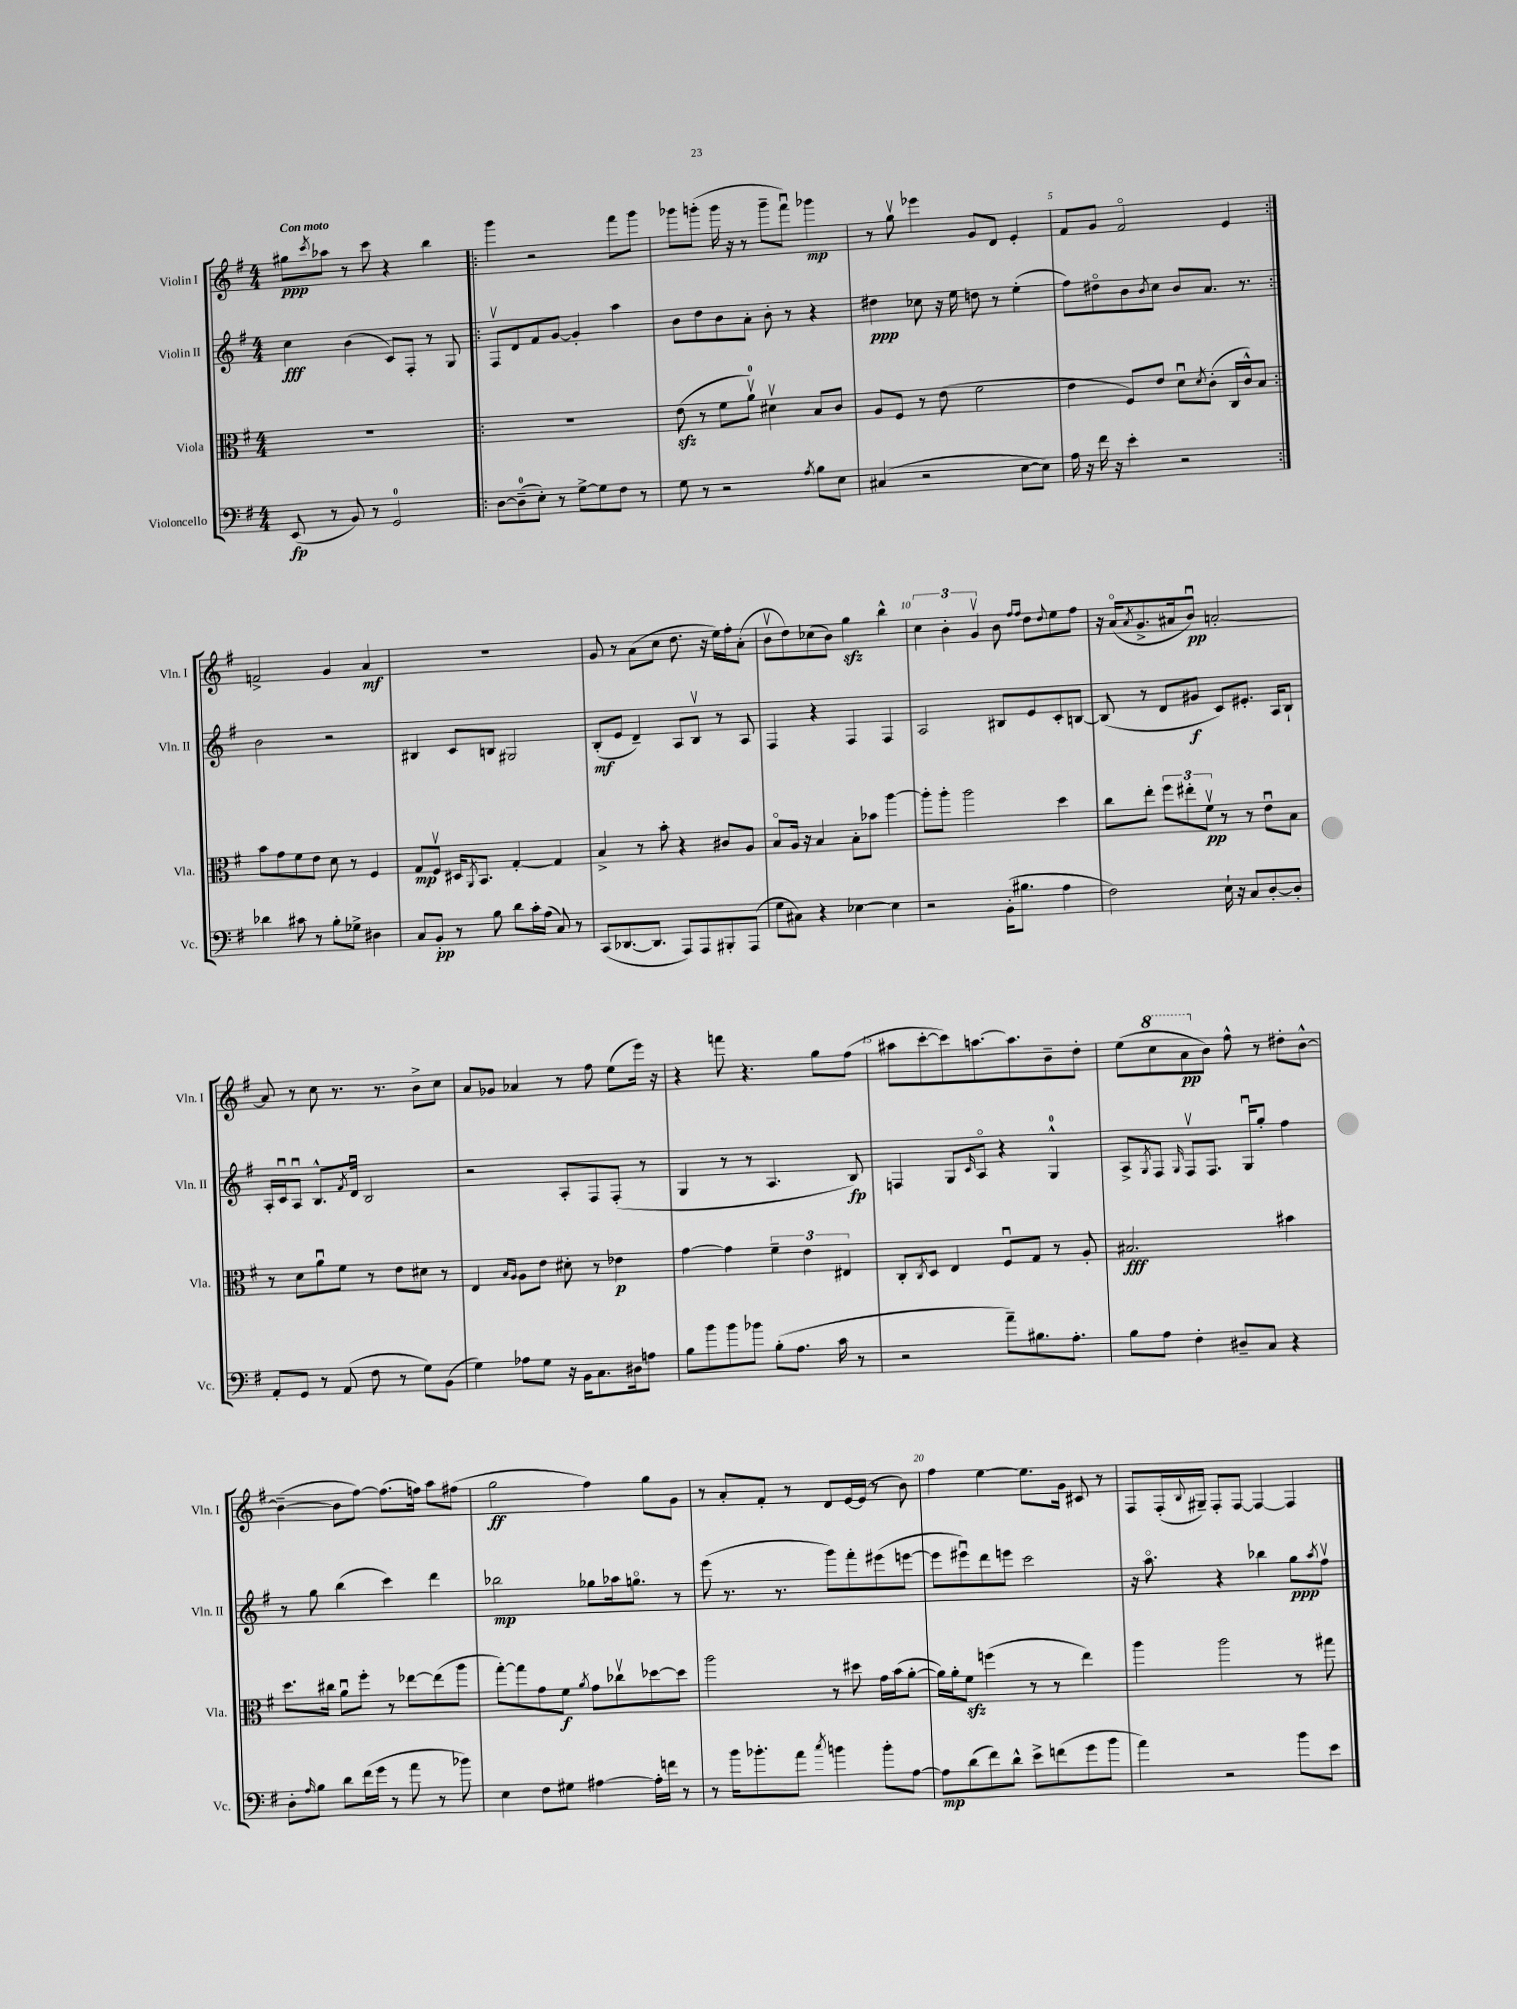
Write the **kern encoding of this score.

**kern	**dynam	**kern	**dynam	**kern	**dynam	**kern	**dynam
*part4	*part4	*part3	*part3	*part2	*part2	*part1	*part1
*staff4	*staff4	*staff3	*staff3	*staff2	*staff2	*staff1	*staff1
*I"Violoncello	*	*I"Viola	*	*I"Violin II	*	*I"Violin I	*
*I'Vc.	*	*I'Vla.	*	*I'Vln. II	*	*I'Vln. I	*
*clefF4	*	*clefC3	*	*clefG2	*	*clefG2	*
*k[f#]	*	*k[f#]	*	*k[f#]	*	*k[f#]	*
*M4/4	*	*M4/4	*	*M4/4	*	*M4/4	*
=1	=1	=1	=1	=1	=1	=1	=1
!	!	!	!	!	!	!LO:TX:a:B:t=Con moto	!
(8EE/	fp	1r	.	4cc\	fff	8gg#X\L	ppp
.	.	.	.	.	.	8qccc/	.
8r	.	.	.	.	.	8aa-X\J	.
8BB/)	.	.	.	(4b\	.	8r	.
8r	.	.	.	.	.	8ccc\	.
2GG/	.	.	.	8c/L)	.	4r	.
.	.	.	.	8F#'/J	.	.	.
.	.	.	.	8r	.	4bb\	.
.	.	.	.	8G/	.	.	.
=2!|:	=2!|:	=2!|:	=2!|:	=2!|:	=2!|:	=2!|:	=2!|:
[8D\L	.	1r	.	8F#v/L	.	4ggg\	.
(8D~\]	.	.	.	8d/	.	.	.
8E'\J)	.	.	.	8f#/	.	2r	.
8r	.	.	.	[8g/J	.	.	.
[8G^\L	.	.	.	4g'/]	.	.	.
8G\]	.	.	.	.	.	.	.
8F#\J	.	.	.	4aa\	.	8fff#\L	.
8r	.	.	.	.	.	8ggg\J	.
=3	=3	=3	=3	=3	=3	=3	=3
8G\	.	(8ezz\	.	8b\L	.	8ggg-X\L	.
8r	.	8r	.	8dd\	.	(8gggn'\J	.
2r	.	8f#\L	.	8b\	.	16ggg\	.
.	.	.	.	.	.	16r	.
.	.	8av\J)	.	8a'\J	.	8r	.
.	.	4d#Xv\	.	8b'\	.	8ggg~\L	.
.	.	.	.	8r	.	8fff#u\J)	.
8qA/	.	.	.	.	.	.	.
8B\L	.	8B/L	.	4r	.	4ggg-X\	mp
8E\J	.	8c/J	.	.	.	.	.
=4	=4	=4	=4	=4	=4	=4	=4
(4C#X/	.	8A/L	.	4dd#X\	ppp	8r	.
.	.	8F#/J	.	.	.	8ggv\	.
2r	.	8r	.	8cc-X\	.	4eee-X\	.
.	.	(8e\	.	16r	.	.	.
.	.	.	.	16ee\	.	.	.
.	.	2f#\	.	8ddn\	.	8g/L	.
.	.	.	.	8r	.	8d/J	.
[8E\L	.	.	.	(4ee'\	.	4e'/	.
8E\J])	.	.	.	.	.	.	.
=5	=5	=5	=5	=5	=5	=5	=5
16A\	.	4e\	.	8ff#\L)	.	8f#/L	.
16r	.	.	.	.	.	.	.
16f#\	.	.	.	8dd#X\	.	8g/J	.
16r	.	.	.	.	.	.	.
4e'\	.	8F#/L)	.	8b\	.	2f#/	.
.	.	.	.	8qb/	.	.	.
.	.	8e/J	.	8cc\J	.	.	.
2r	.	8du\L	.	8b/L	.	.	.
.	.	8qd/	.	.	.	.	.
.	.	(8c'\J	.	8.a/J	.	.	.
.	.	16C/LL	.	.	.	4e/	.
.	.	16c^^/J)	.	8.r	.	.	.
.	.	8B/J	.	.	.	.	.
!!LO:LB:g=z
=6:|!	=6:|!	=6:|!	=6:|!	=6:|!	=6:|!	=6:|!	=6:|!
4d-X\	.	8b\L	.	2b\	.	2fn^/	.
.	.	8g\	.	.	.	.	.
8c#X\	.	8f#\	.	.	.	.	.
8r	.	8e\J	.	.	.	.	.
8B'\L	.	8d\	.	2r	.	4g/	.
8G-X^\J	.	8r	.	.	.	.	.
4D#X\	.	4F#/	.	.	.	4a/	mf
=7	=7	=7	=7	=7	=7	=7	=7
8C/L	.	8G/L	mp	4B#X/	.	1r	.
8BB'/J	pp	8F#v/J	.	.	.	.	.
8r	.	16D#X/KL	.	8c/L	.	.	.
.	.	8qAA/	.	.	.	.	.
.	.	8.BB/J	.	.	.	.	.
8B\	.	.	.	8Bn/J	.	.	.
8d\L	.	[4G'/	.	2G#X/	.	.	.
16c'\L	.	.	.	.	.	.	.
(16A\JJ	.	.	.	.	.	.	.
8C/)	.	4G/]	.	.	.	.	.
8r	.	.	.	.	.	.	.
=8	=8	=8	=8	=8	=8	=8	=8
(8CC/L	.	4B^/	.	(8B'/L	mf	8g/	.
[8.DD-X/	.	.	.	8e/J	.	8r	.
.	.	8r	.	4d~/)	.	(8a\L	.
8.DD-/J]	.	.	.	.	.	.	.
.	.	8b'\	.	.	.	8cc\J	.
8AAA/L)	.	4r	.	8A/L	.	8.dd\	.
8AAA/	.	.	.	8Bv/J	.	.	.
.	.	.	.	.	.	16r	.
8BBB#X'/	.	8c#X/L	.	8r	.	16ee\LL)	.
.	.	.	.	.	.	16ff#'\J	.
(8AAA/J	.	8A/J	.	8A/	.	(8a'\J	.
=9	=9	=9	=9	=9	=9	=9	=9
8G\L	.	8B/L	.	4F#/	.	8bv\L	.
8C#X\J)	.	16A/Jk	.	.	.	8dd\)	.
.	.	16r	.	.	.	.	.
4r	.	4B/	.	4r	.	(8cc-X\	.
.	.	.	.	.	.	8b\J)	.
[4E-X\	.	8B'\L	.	4F#/	.	4ggzz\	.
.	.	8b-X\J	.	.	.	.	.
4E-\]	.	[4aa\	.	4F#/	.	4bb^^\	.
=10	=10	=10	=10	=10	=10	=10	=10
2r	.	8aa'\L]	.	2A/	.	6cc\	.
.	.	8aa'\J	.	.	.	.	.
.	.	.	.	.	.	6b'\	.
.	.	2aa\	.	.	.	.	.
.	.	.	.	.	.	6gv/	.
(16BB'\KL	.	.	.	8B#X/L	.	8b\	.
8.B#X\J	.	.	.	.	.	.	.
.	.	.	.	.	.	16qqff#/LL	.
.	.	.	.	.	.	16qqff#/JJ	.
.	.	.	.	8e/	.	8dd\L	.
.	.	.	.	.	.	8qqdd/	.
4A\	.	4dd\	.	8c'/	.	8ee\	.
.	.	.	.	[8Bn/J	.	8ff#\J	.
=11	=11	=11	=11	=11	=11	=11	=11
2F#\)	.	8cc\L	.	(8B/]	.	16r	.
.	.	.	.	.	.	(16a/KL	.
.	.	.	.	.	.	8qa/	.
.	.	8ee'\J	.	8r	.	8.g^/	.
.	.	12ff#\L	.	8d/L	.	.	.
.	.	.	.	.	.	16a#X/k	.
.	.	12ee#X'\	.	.	.	.	.
.	.	.	.	8g#X/J	f	8bu/J)	pp
.	.	12f#v\J	pp	.	.	.	.
16E`\	.	8r	.	8c/L)	.	[2an'/	.
16r	.	.	.	.	.	.	.
8C/L	.	8r	.	8.e#X'/J	.	.	.
[8D'/	.	8eu\L	.	.	.	.	.
.	.	.	.	16A/KL	.	.	.
8D'/J]	.	8B\J	.	8B`/J	.	.	.
!!LO:LB:g=z
=12	=12	=12	=12	=12	=12	=12	=12
8AA'/L	.	8r	.	16A'/LL	.	8a/]	.
.	.	.	.	16cu/J	.	.	.
8GG/J	.	8d\L	.	8Au/J	.	8r	.
8r	.	8au\	.	8.B^^/L	.	8cc\	.
(8AA/	.	8f#\J	.	.	.	8.r	.
.	.	.	.	8qf#/	.	.	.
.	.	.	.	16du/Jk	.	.	.
8F#\	.	8r	.	2B/	.	.	.
.	.	.	.	.	.	8.r	.
8r	.	8e\L	.	.	.	.	.
8G\L)	.	8d#X\J	.	.	.	8b^\L	.
(8BB\J	.	8r	.	.	.	8cc\J	.
=13	=13	=13	=13	=13	=13	=13	=13
4G\)	.	4E/	.	2r	.	8a/L	.
.	.	.	.	.	.	8g-X/J	.
.	.	16qqB/LL	.	.	.	.	.
.	.	16qqA/JJ	.	.	.	.	.
8A-X\L	.	8A\L	.	.	.	4a-X/	.
8G\J	.	8e\J	.	.	.	.	.
16r	.	8d#X'\	.	8A'/L	.	8r	.
16BB\KL	.	.	.	.	.	.	.
8.C\	.	8r	.	8F#/	.	8ff#\	.
.	.	4e-X\	p	(8F#'/J	.	(8ee\L	.
16D#X\k	.	.	.	.	.	.	.
8An\J	.	.	.	8r	.	16eee\Jk)	.
.	.	.	.	.	.	16r	.
=14	=14	=14	=14	=14	=14	=14	=14
8B\L	.	[4g\	.	4G/	.	4r	.
8b\	.	.	.	.	.	.	.
8b\	.	4g\]	.	8r	.	8fffn\	.
8b-X\J	.	.	.	8r	.	4.r	.
(8B'\L	.	6f#~\	.	4.A/	.	.	.
8.A\J	.	.	.	.	.	.	.
.	.	6e\	.	.	.	.	.
.	.	.	.	.	.	8gg\L	.
16c\	.	.	.	.	.	.	.
.	.	6E#X/	.	.	.	.	.
8r	.	.	.	8B/)	fp	(8ff#\J	.
=15	=15	=15	=15	=15	=15	=15	=15
2r	.	8C'/L	.	4Fn/	.	8aa#X\L	.
.	.	8qC/	.	.	.	.	.
.	.	8D/J	.	.	.	[8ccc'\	.
.	.	4E/	.	8G/L	.	8ccc\])	.
.	.	.	.	16qqc/	.	.	.
.	.	.	.	8A/J	.	[8.aan\	.
8a~\L)	.	8F#u/L	.	4r	.	.	.
.	.	.	.	.	.	8.aa\]	.
8.B#X\	.	8G/J	.	.	.	.	.
.	.	8r	.	4G^^/	.	8b~\	.
8.A'\J	.	.	.	.	.	.	.
.	.	8A'/	.	.	.	8dd'\J	.
=16	=16	=16	=16	=16	=16	=16	=16
8B\L	.	2.B#X/	fff	8A^/L	.	(8ee\L	.
.	.	.	.	8qG/	.	.	.
*	*	*	*	*	*	*8va	*
8A\J	.	.	.	8F#/J	.	8ccc\	.
.	.	.	.	16qqG/	.	.	.
4F#'\	.	.	.	8F#v/L	.	8aa\	pp
*	*	*	*	*	*	*X8va	*
.	.	.	.	8.F#/J	.	8b\J)	.
8D#X~/L	.	.	.	.	.	8ff#^^\	.
.	.	.	.	16Gu/KL	.	.	.
8C/J	.	.	.	8gg'/J	.	8r	.
4r	.	4b#X\	.	4ff#\	.	8dd#X'\L	.
.	.	.	.	.	.	[8b^^\J	.
!!LO:LB:g=z
=17	=17	=17	=17	=17	=17	=17	=17
8D'\L	.	8.dd\L	.	8r	.	(4b~\_	.
16qqA/	.	.	.	.	.	.	.
8B\J	.	.	.	8gg\	.	.	.
.	.	16cc#X\Jk	.	.	.	.	.
8d\L	.	8au\L	.	(4bb\	.	8b\L]	.
(16f#\L	.	8ff#'\J	.	.	.	[8ff#\J)	.
16g\JJ	.	.	.	.	.	.	.
8r	.	8r	.	4ccc\)	.	(8.ff#\L]	.
8a\	.	[8ee-X\L	.	.	.	.	.
.	.	.	.	.	.	16ffn\Jk)	.
8r	.	(8ee-\]	.	4ddd\	.	8aa\L	.
8b-X\)	.	8aa\J	.	.	.	(8ff#X\J	.
=18	=18	=18	=18	=18	=18	=18	=18
4E\	.	[8gg'\L)	.	2bb-X\	mp	2gg\	ff
.	.	8gg\]	.	.	.	.	.
8F#\L	.	8g\	.	.	.	.	.
8G#X\J	.	8f#\J	f	.	.	.	.
.	.	8qa/	.	.	.	.	.
[4A#X\	.	8g\L	.	8gg-X\L	.	4ff#\)	.
.	.	8cc-Xv\	.	16aa-X\k	.	.	.
.	.	.	.	8.ggn\J	.	.	.
16A#'\LL]	.	[8dd-X\	.	.	.	8gg\L	.
16fn\JJ	.	.	.	.	.	.	.
8r	.	8dd-\J]	.	8r	.	8g\J	.
=19	=19	=19	=19	=19	=19	=19	=19
8r	.	2aa\	.	(8eee\	.	8r	.
16b\KL	.	.	.	8.r	.	8a'/L	.
8.b-X'\	.	.	.	.	.	.	.
.	.	.	.	.	.	8f#'/J	.
.	.	.	.	8.r	.	.	.
8a\J	.	.	.	.	.	8r	.
8qcc/	.	.	.	.	.	.	.
4bn\	.	8r	.	8ggg\L)	.	8d/L	.
.	.	8dd#X\	.	8fff#'\	.	[16e/L	.
.	.	.	.	.	.	(16e/JJ]	.
8b'\L	.	16g\LL	.	(8eee#X\	.	8r	.
.	.	(16b\J	.	.	.	.	.
[8A\J	.	[8a'\J	.	[8eeen\J	.	8b\)	.
=20	=20	=20	=20	=20	=20	=20	=20
8A\L]	mp	16a\LL])	.	8eee\L]	.	4ff#\	.
.	.	16a'\J	.	.	.	.	.
(8d\	.	8f#zz\J	.	8eee#Xu\)	.	.	.
8f#\)	.	(4ffn\	.	8ddd\	.	[4ee\	.
8d^^\J	.	.	.	8eeen\J	.	.	.
8e^\L	.	8r	.	2ccc\	.	8.ee\L]	.
(8fn\	.	8r	.	.	.	.	.
.	.	.	.	.	.	16g\Jk	.
8g\	.	4ee\)	.	.	.	8c#X/	.
8b\J	.	.	.	.	.	8r	.
=21	=21	=21	=21	=21	=21	=21	=21
4a\)	.	4aa\	.	16r	.	8F#/L	.
.	.	.	.	8.aa\	.	.	.
.	.	.	.	.	.	(16F#'/L	.
.	.	.	.	.	.	8qqB/	.
.	.	.	.	.	.	16G#X~/JJ)	.
2r	.	2aa\	.	4r	.	8F#'/L	.
.	.	.	.	.	.	[8F#/J	.
.	.	.	.	4bb-X\	.	4F#/_	.
8b\L	.	8r	.	8gg\L	ppp	4F#/]	.
.	.	.	.	8qaa/	.	.	.
8e\J	.	8gg#X\	.	8ff#v\J	.	.	.
==	==	==	==	==	==	==	==
*-	*-	*-	*-	*-	*-	*-	*-
